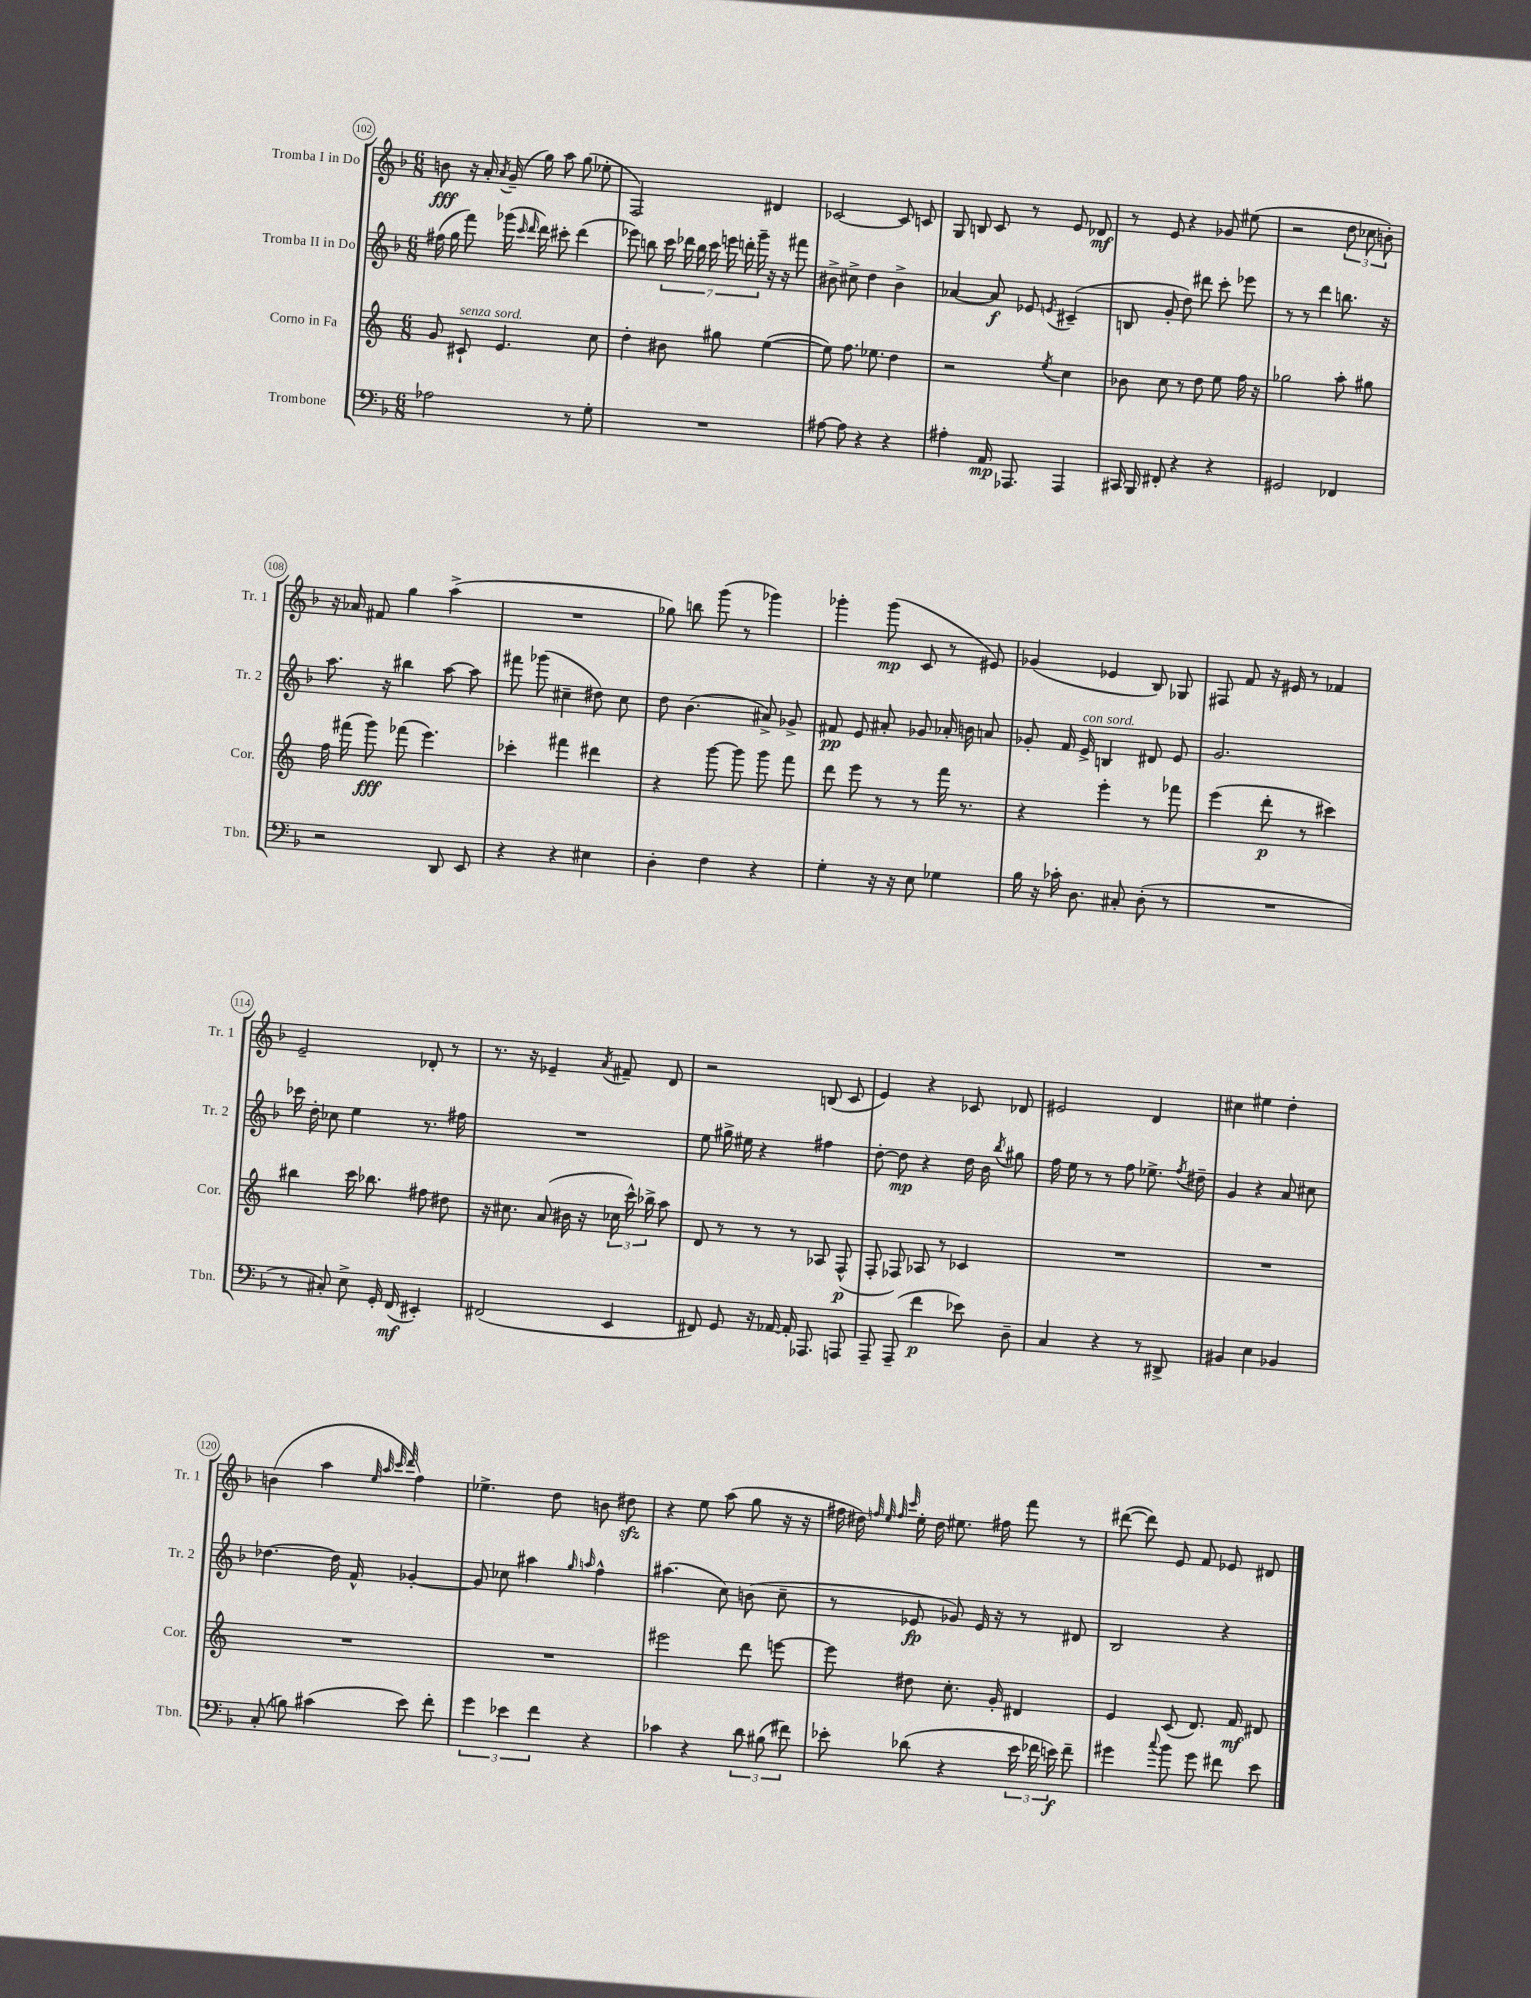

**kern	**kern	**kern	**kern
*staff4	*staff3	*staff2	*staff1
*clefF4	*clefG2	*clefG2	*clefG2
*k[b-]	*k[]	*k[b-]	*k[b-]
*M6/8	*M6/8	*M6/8	*M6/8
2A-	8g	(16ff#	8b
.	.	16gg	.
.	8c#`	8fff)	16r
.	.	.	16a'
.	.	.	8qa
.	4.e	(16ggg-	(16g~
.	.	16qqccc	.
.	.	16qqddd	.
.	.	16ddd)	16gg)
.	.	8ccc#'	8aa
8r	.	(4ddd	(8gg
8G'	8cc	.	8ee-'
=	=	=	=
2.r	4dd'	8eee-)	2F)
.	.	8bb	.
.	8b#	28ccc	.
.	.	28ddd-	.
.	.	28bb	.
.	.	28ccc	.
.	8gg#	.	.
.	.	28eee	.
.	.	28ddd'	.
.	.	28ggg~	.
.	([4ee	16r	4d#
.	.	16r	.
.	.	8fff#	.
=	=	=	=
[8A#	8ee])	8b#^	[2c-
8A#]	8.ff	8cc#^	.
4r	.	4dd	.
.	8.ee-	.	.
4r	4dd	4b#^	8c-]
.	.	.	8c
=	=	=	=
4A#'	2r	[4a-	8G
.	.	.	8B
16AA	.	8a-]	8c
8.AAA-	.	.	.
.	.	8e-	8r
.	8qee	8qe	.
4AAA-	4cc	(4c#~	8e
.	.	.	8d-
=	=	=	=
16CC#	8b-	8B	8r
16BBB-	.	.	.
8FF#'	8cc	8g'	8e
4r	8r	8dd)	4r
.	8dd	8ddd#	.
4r	8ee	8ccc'	8g-
.	16ff	8eee-	(8ee#
.	16r	.	.
=	=	=	=
2GG#	2gg-	8r	2r
.	.	8r	.
.	.	4ddd	.
4FF-	8aa'	8.bb	12dd
.	.	.	12cc-
.	8gg#	.	.
.	.	.	12b')
.	.	16r	.
=	=	=	=
2r	16ff	8.aa	16r
.	(16fff#	.	16a-
.	8ggg)	.	8f#
.	.	16r	.
.	(8fff-	4bb#	4gg
.	4.eee)	.	.
8DD	.	[8aa	(4aa^
8EE	.	8aa]	.
=	=	=	=
4r	4ccc-'	8fff#	2.r
.	.	(8ggg-	.
4r	4fff#	4cc#~	.
4E#	4ddd#	8dd#)	.
.	.	8cc#	.
=	=	=	=
4D'	4r	8dd	8gg-)
.	.	(4.b-	8bb
4F	[8ggg	.	(8ggg
.	8ggg]	.	8r
4r	8ggg	8a#^)	4ggg-)
.	8fff	8g-^	.
=	=	=	=
4G'	8ddd	8f#	4ggg-'
.	8eee	8e	.
16r	8r	8a#'	(8ggg-
16r	.	.	.
8E	8r	8g-	8c
4G-	16fff	16a-'	8r
.	8.r	16b	.
.	.	8a	8e#)
=	=	=	=
16B-	4r	8g-'	(4g-
16r	.	.	.
16c-'	.	16f	.
8.D	.	16e^	.
.	4eee'	4B	4e-
8C#'	.	.	.
(8D'	8r	8d#	8B-)
8r	8fff-	8e	8G-
=	=	=	=
2.r	(4eee	2.g	8F#
.	.	.	8f
.	8ddd'	.	16r
.	.	.	16e#
.	8r	.	8r
.	4ccc#)	.	4f-
=	=	=	=
8r	4bb#	16ccc-	2e~
.	.	16dd'	.
8C#')	.	8cc-	.
8E^	16ccc	4ee	.
.	8.bb-	.	.
16GG'	.	.	.
(16FF	.	.	.
4EE#')	8ff#	8.r	8d-'
.	8dd#	.	8r
.	.	16ff#	.
=	=	=	=
(2FF#	16r	2.r	8.r
.	8.cc#	.	.
.	.	.	16r
.	(8a	.	4e-~
.	16b#	.	.
.	16r	.	.
.	.	.	8qa
4EE	24cc-	.	8f#~
.	24ccc^^)	.	.
.	24bb-^	.	.
.	8aa	.	8d
=	=	=	=
8FF#)	8d	8ee	2r
8GG	8r	16gg#^	.
.	.	16ee#	.
16r	8r	4r	.
[16AA-	.	.	.
16AA-']	8r	.	.
8.AAA-	.	.	.
.	8A-	4ff#	(8B
8AAA	(8F^^	.	8c
=	=	=	=
8AAA~	8F'	[8dd'	4e)
(8AAA~	8F-)	8dd]	.
4f	8A-	4r	4r
.	8r	.	.
8e-)	4c-	16dd	8c-
.	.	16b-	.
.	.	8qbb-	.
8D~	.	8gg#	8d-
=	=	=	=
4C	2.r	16ff	2e#
.	.	16ee	.
.	.	8r	.
4r	.	8r	.
.	.	8ff	.
8r	.	8.ee-^	4d
8DD#^	.	.	.
.	.	8qff	.
.	.	16dd#~	.
=	=	=	=
4BB#	2.r	4g	4cc#
4E	.	4r	4ee#
4BB-	.	8a	4dd'
.	.	8cc#	.
=	=	=	=
(8C'	2.r	[4.dd-	(4b
8B)	.	.	.
(4c#	.	.	4aa
.	.	16dd-]	.
.	.	16f^^	.
.	.	.	32qqee
.	.	.	32qqaa
.	.	.	32qqccc
.	.	.	32qqddd
8e)	.	[4g-'	4ff)
8f'	.	.	.
=	=	=	=
6g	2.r	8g-]	4.ee-^
.	.	8cc-	.
6e-	.	.	.
.	.	4aa#	.
6f	.	.	.
.	.	.	8dd
.	.	16qqgg	.
.	.	16qqaa	.
4r	.	4ff^^	8b
.	.	.	8dd#
=	=	=	=
4c-	2eee#	(4.aa#	4r
4r	.	.	8ee
.	.	8cc)	(8aa
12d	8ddd	(8b	8gg
(12B#	.	.	.
.	[8eee	8cc~	16r
12f#)	.	.	.
.	.	.	16r
=	=	=	=
8e-'	8eee]	8r	16ff#
.	.	.	16dd#)
.	.	.	32qqff
.	.	.	32qqee
.	.	.	32qqff
.	.	.	32qqccc
(8d-	8dd#	8e-	16ee'
.	.	.	16dd#
4r	8.cc'	8g-)	8.ee#
.	.	16e-	.
.	16g'	16r	16ff#
24e-	4d#	8r	8fff
24f-	.	.	.
24e)	.	.	.
8f-~	.	8d#	8r
=	=	=	=
4g#	4e	2B-	([8ddd#
.	.	.	8ddd#])
8qqcc	.	.	.
8b-	(8c	.	8e
8g#	8.d)	.	8f
8f#	.	4r	8e-
.	16f	.	.
8e	8d#	.	8d#
==	==	==	==
*-	*-	*-	*-
